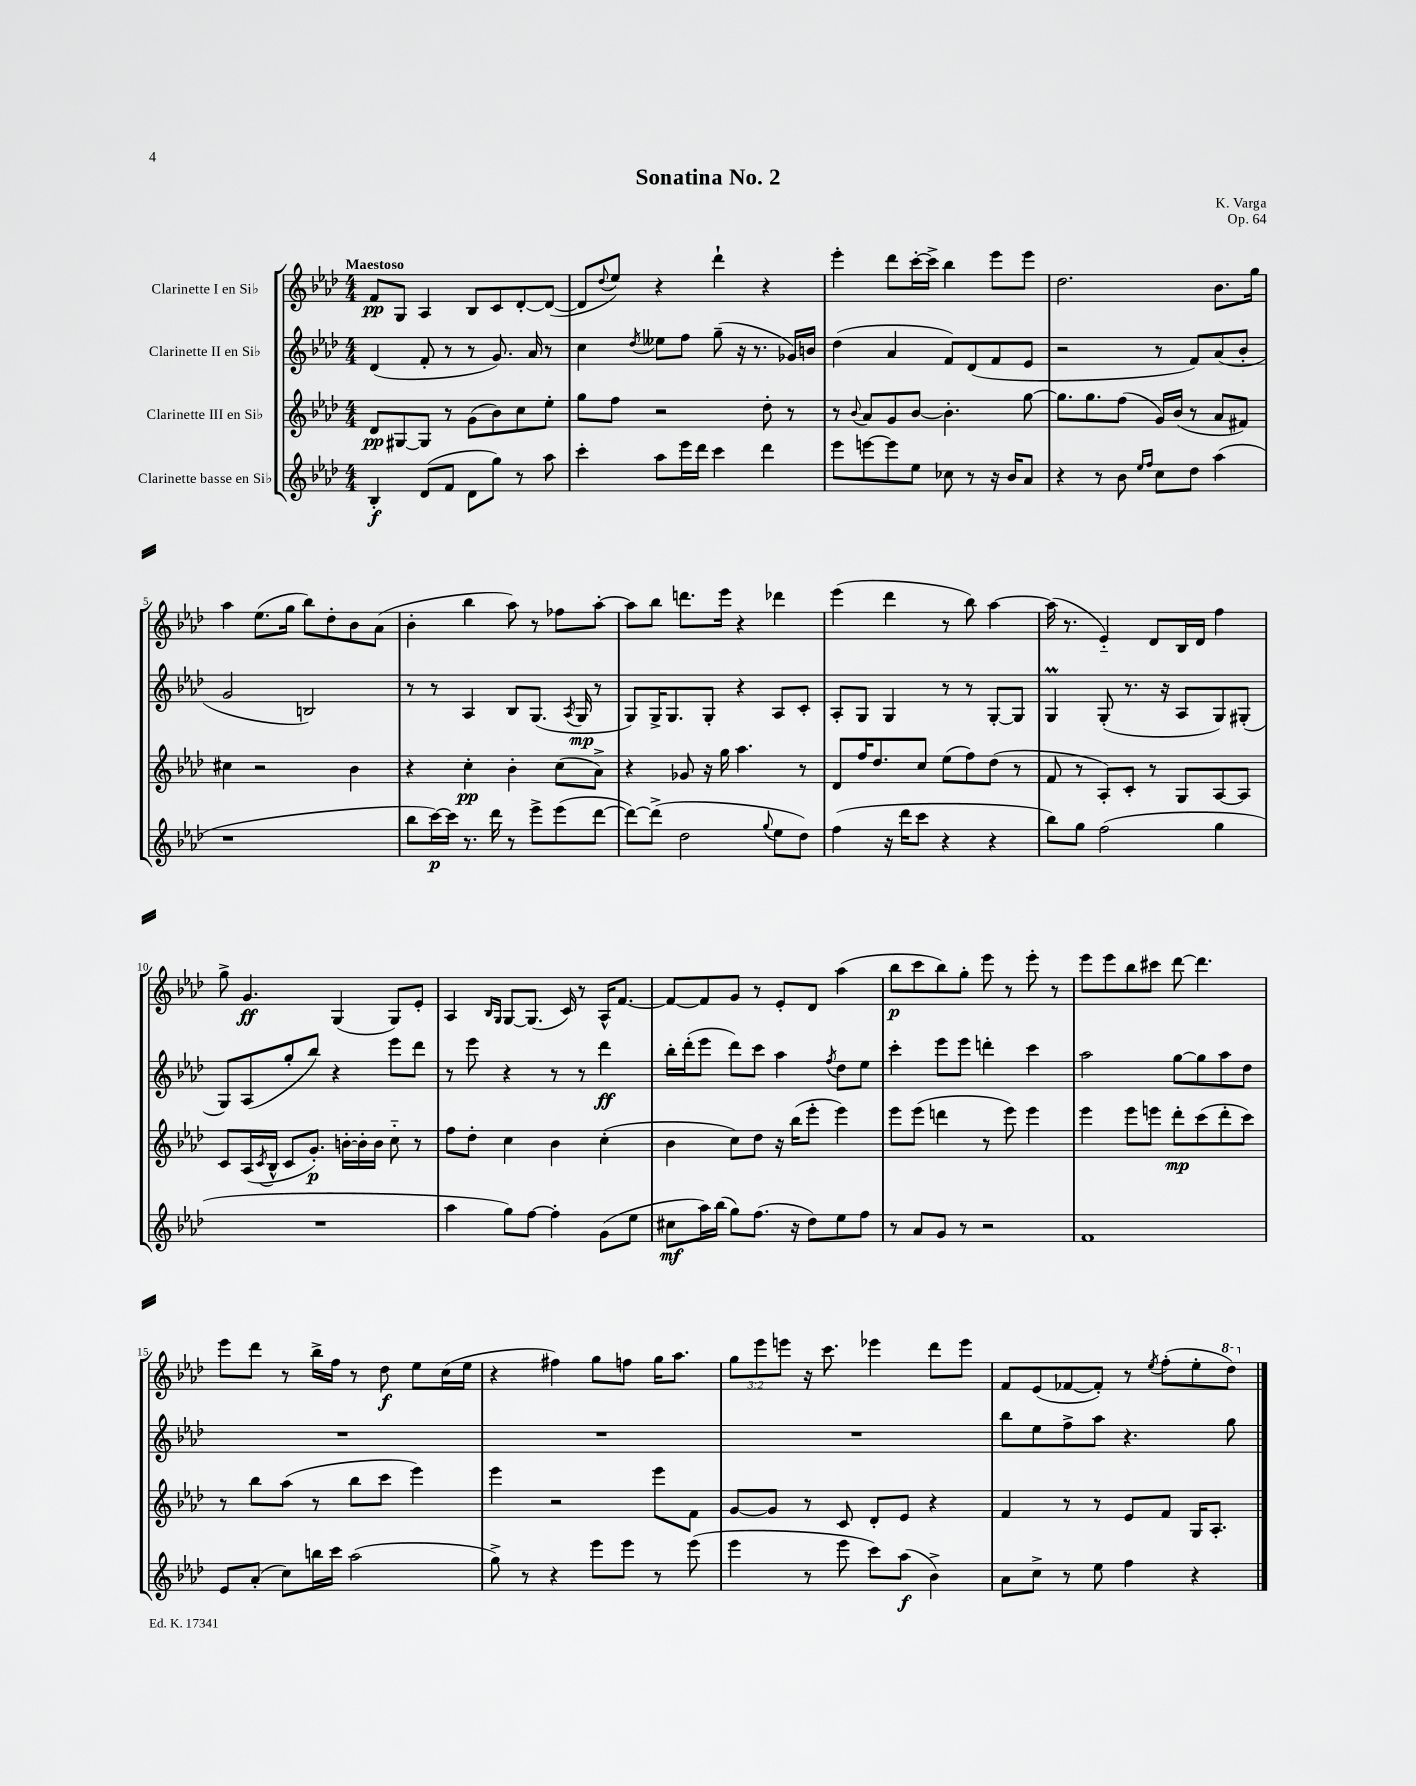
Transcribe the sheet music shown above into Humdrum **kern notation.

**kern	**kern	**kern	**kern
*staff4	*staff3	*staff2	*staff1
*clefG2	*clefG2	*clefG2	*clefG2
*k[b-e-a-d-]	*k[b-e-a-d-]	*k[b-e-a-d-]	*k[b-e-a-d-]
*M4/4	*M4/4	*M4/4	*M4/4
4B-'	8d-	(4d-	8f
.	[8G#	.	8G
(8d-	8G#]	8f'	4A-
8f	8r	8r	.
8d-	(8g	8r	8B-
8gg)	8b-)	8.g)	8c
8r	8cc	.	[8d-'
.	.	16a-	.
8aa-	8ee-'	8r	(8d-_
=	=	=	=
4ccc'	8gg	4cc	8d-]
.	.	.	8qqdd-
.	8ff	.	8ee-)
.	.	8qdd-	.
8aa-	2r	8ee--	4r
16eee-	.	8ff	.
16ddd-	.	.	.
4ccc	.	(8gg~	4ddd-`
.	.	16r	.
.	.	8.r	.
4ddd-	8dd-'	.	4r
.	8r	16g-)	.
.	.	16b	.
=	=	=	=
8eee-	8r	(4dd-	4eee-'
.	8qqb-	.	.
[8eee	8a-	.	.
8eee]	8g	4a-	8ddd-
8ee-	[8b-	.	[16ccc'
.	.	.	16ccc^]
8cc-	4.b-']	8f)	4bb-
8r	.	(8d-	.
16r	.	8f	8eee-
16b-	.	.	.
8a-	[8gg	8e-	8eee-
=	=	=	=
4r	8.gg]	2r	2.dd-
.	8.gg	.	.
8r	.	.	.
8b-	(8ff	.	.
16qqee-	.	.	.
16qqff	.	.	.
8cc	16g)	8r	.
.	(16b-	.	.
8dd-	8r	8f)	.
(4aa-	8a-	(8a-	8.b-
.	8f#)	8b-'	.
.	.	.	16gg
=	=	=	=
1r	4cc#	2g	4aa-
.	2r	.	(8.ee-
.	.	.	16gg
.	.	2B)	8bb-)
.	.	.	8dd-'
.	4b-	.	8b-
.	.	.	(8a-
=	=	=	=
8bb-	4r	8r	4b-'
[16ccc)	.	8r	.
16ccc]	.	.	.
8.r	4cc'	4A-	4bb-
16ddd-	.	.	.
8r	4b-'	8B-	8aa-)
8eee-^	.	(8.G	8r
(8eee-	(8cc	.	8ff-
.	.	8qA-	.
.	.	16G	.
[8ddd-	8a-^)	8r	[8aa-'
=	=	=	=
8ddd-_)	4r	8G)	8aa-]
(8ddd-^]	.	16G^	8bb-
.	.	8.G	.
2dd-	8g-	.	8.ddd
.	16r	8G'	.
.	16gg	.	16eee-
.	4.aa-	4r	4r
8qqgg	.	.	.
8ee-	.	8A-	4ddd-
8dd-)	8r	8c'	.
=	=	=	=
(4ff	8d-	8A-'	(4eee-
.	16ff	8G	.
.	8.dd-	.	.
16r	.	4G	4ddd-
16ddd-	.	.	.
8ccc	8cc	.	.
4r	(8ee-	8r	8r
.	8ff)	8r	8bb-)
4r	(8dd-	[8G'	[4aa-
.	8r	8G]	.
=	=	=	=
8bb-)	8f	4G	(16aa-]
.	.	.	8.r
8gg	8r	.	.
(2ff	8A-')	(8G'	4e-'~)
.	8c'	8.r	.
.	8r	.	8d-
.	.	16r	.
.	8G	8A-	16B-
.	.	.	16d-
4gg	[8A-	8G)	4ff
.	8A-]	(8G#'	.
=	=	=	=
1r	8c	8G)	8gg^
.	(16A-	(8A-	4.g
.	8qc	.	.
.	16B-^^	.	.
.	8c	8gg'	.
.	8.g')	8bb-)	.
.	.	4r	(4G
.	[16b'	.	.
.	16b']	.	.
.	16b	.	.
.	8cc'~	8eee-	8G)
.	8r	8ddd-	8e-'
=	=	=	=
4aa-	8ff	8r	4A-
.	8dd-'	8eee-	.
.	.	.	16qqB-
.	.	.	16qqG
8gg)	4cc	4r	[8G
[8ff	.	.	(8.G]
4ff']	4b-	8r	.
.	.	.	16c)
.	.	8r	8r
(8g	(4cc'	4ddd-	16A-^^
.	.	.	[8.f
8ee-	.	.	.
=	=	=	=
8cc#	4b-	16bb-'	8f_
.	.	(16ddd-'	.
16aa-)	.	8eee-	8f]
(16bb-	.	.	.
8gg)	8cc)	8ddd-)	8g
(8.ff	8dd-	8ccc	8r
.	16r	4aa-	8e-'
16r	(16bb-	.	.
8dd-)	8eee-'	.	8d-
.	.	8qff	.
8ee-	4eee-)	8dd-	(4aa-
8ff	.	8ee-	.
=	=	=	=
8r	8eee-	4ccc'	8bb-
8a-	(8eee-	.	8ccc
8g	4ddd	8eee-	8bb-)
8r	.	8eee-	8gg'
2r	8r	4ddd'	8eee-
.	8eee-)	.	8r
.	4eee-	4ccc	8eee-'
.	.	.	8r
=	=	=	=
1f	4eee-	2aa-	8eee-
.	.	.	8eee-
.	8eee-	.	8bb-
.	8eee	.	8ccc#
.	8ddd-'	[8gg	[8ddd-
.	(8ccc	8gg]	4.ddd-]
.	8ddd-'	8aa-	.
.	8ccc)	8dd-	.
=	=	=	=
8e-	8r	1r	8eee-
(8a-'	8bb-	.	8ddd-
8cc)	(8aa-	.	8r
16bb	8r	.	16bb-^
16ccc	.	.	16ff
(2aa-	8bb-	.	8r
.	8ccc	.	8dd-
.	4eee-)	.	8ee-
.	.	.	(16cc
.	.	.	16ee-
=	=	=	=
8gg^)	4eee-	1r	4r
8r	.	.	.
4r	2r	.	4ff#)
8eee-	.	.	8gg
8eee-	.	.	8ff
8r	8eee-	.	16gg
.	.	.	8.aa-
(8eee-	8f	.	.
=	=	=	=
4eee-	[8g	1r	12gg
.	.	.	12eee-
.	8g]	.	.
.	.	.	12eee
8r	8r	.	16r
.	.	.	8.ccc
8eee-	8c	.	.
8ccc)	8d-'	.	4eee-
(8aa-	8e-	.	.
4b-^)	4r	.	8ddd-
.	.	.	8eee-
=	=	=	=
8a-	4f	8bb-	8f
8cc^	.	8ee-	(8e-
8r	8r	8ff^	[8f-
8ee-	8r	8aa-	8f-'])
4ff	8e-	4.r	8r
.	.	.	8qee-
.	8f	.	(8ff'
4r	16G	.	8ee-'
.	8.A-'	.	.
.	.	8gg	8ddd-)
==	==	==	==
*-	*-	*-	*-
